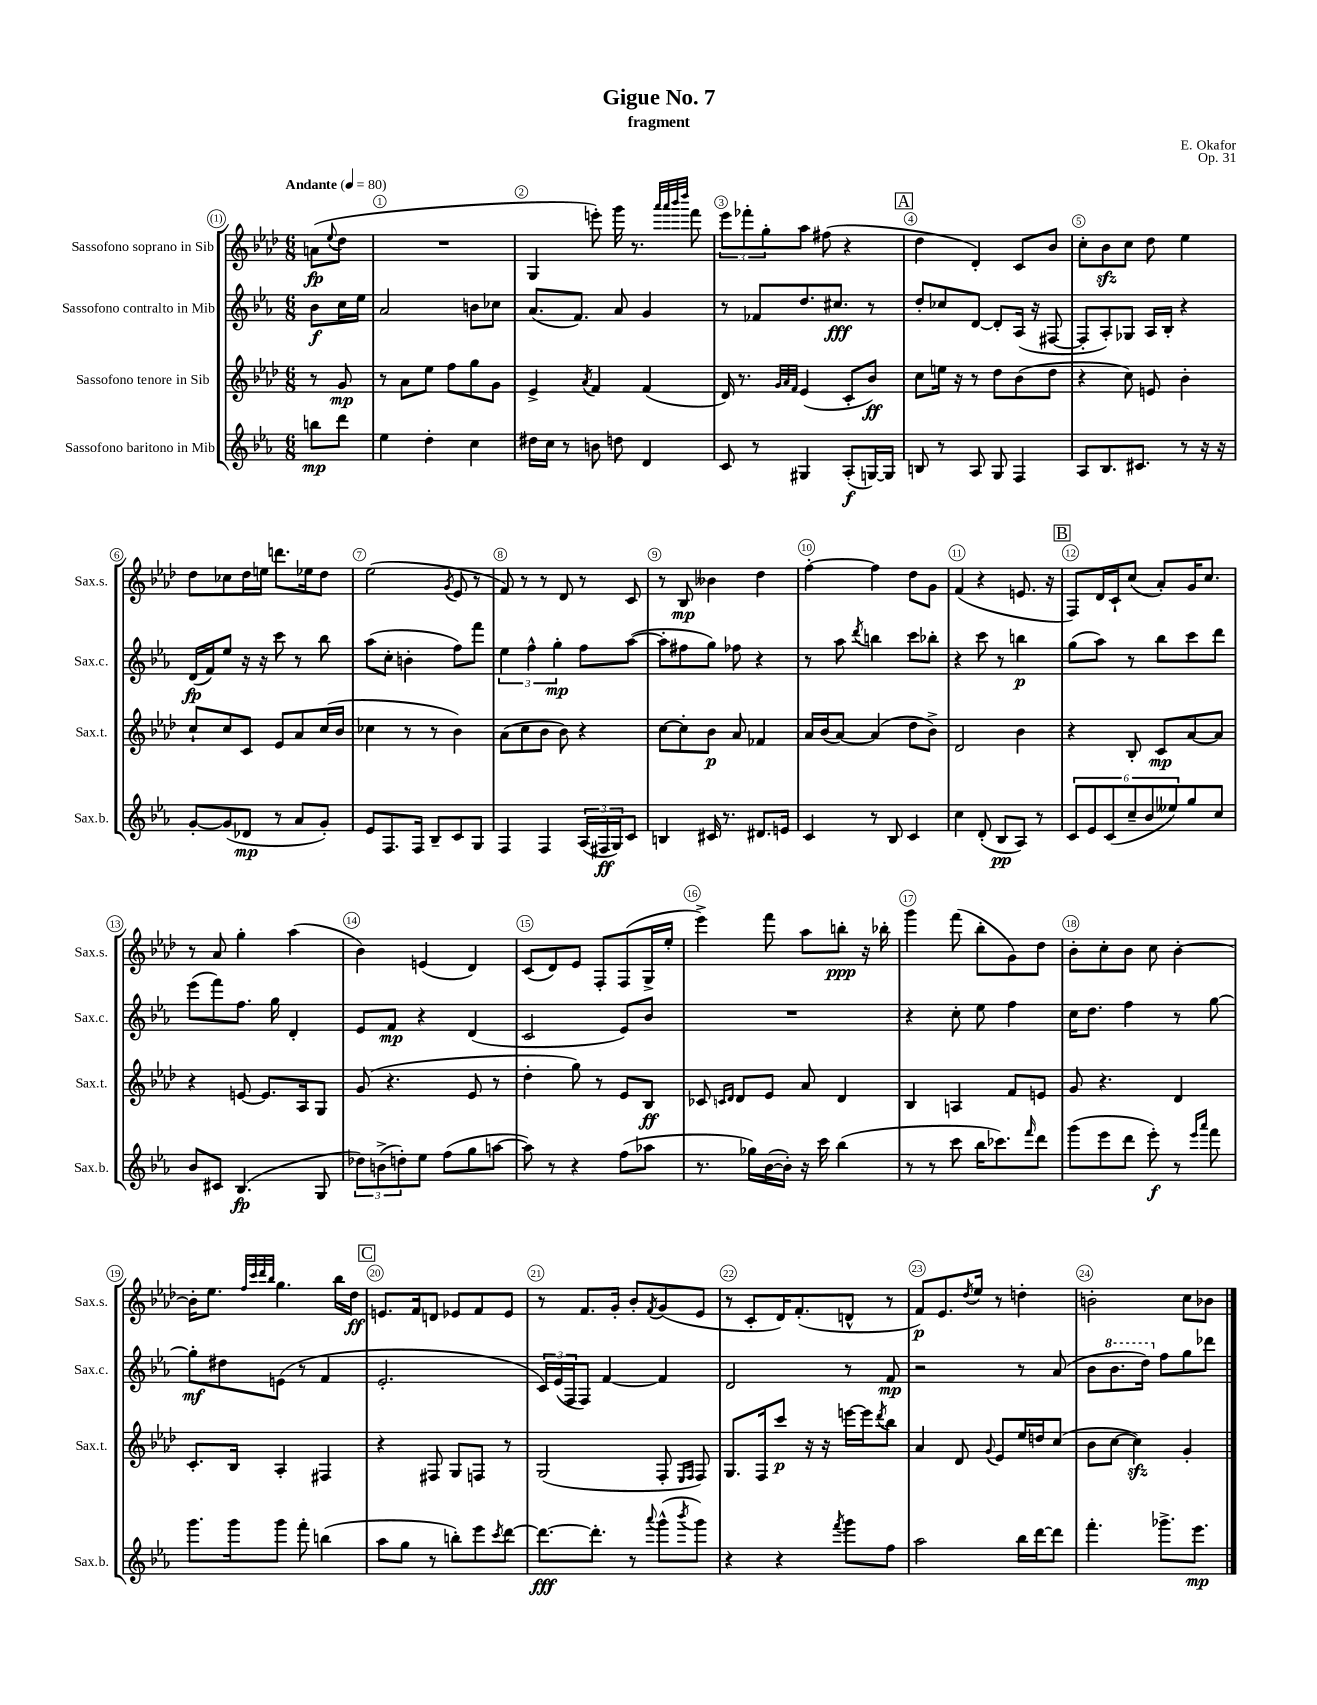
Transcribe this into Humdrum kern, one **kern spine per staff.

**kern	**dynam	**kern	**dynam	**kern	**dynam	**kern	**dynam
*part4	*part4	*part3	*part3	*part2	*part2	*part1	*part1
*staff4	*staff4	*staff3	*staff3	*staff2	*staff2	*staff1	*staff1
*I"Sassofono baritono in Mib	*	*I"Sassofono tenore in Sib	*	*I"Sassofono contralto in Mib	*	*I"Sassofono soprano in Sib	*
*I'Sax.b.	*	*I'Sax.t.	*	*I'Sax.c.	*	*I'Sax.s.	*
*clefG2	*	*clefG2	*	*clefG2	*	*clefG2	*
*k[b-e-a-]	*	*k[b-e-a-d-]	*	*k[b-e-a-]	*	*k[b-e-a-d-]	*
*M6/8	*	*M6/8	*	*M6/8	*	*M6/8	*
*MM80	*	*MM80	*	*MM80	*	*MM80	*
=	=	=	=	=	=	=	=
!	!	!	!	!	!	!LO:TX:a:B:t=Andante	!
8bbn\L	mp	8r	.	8b-\L	f	(8an\L	fp
.	.	.	.	.	.	8qqee-/	.
8ddd\J	.	8g/	mp	16cc\L	.	8dd-\J	.
.	.	.	.	16ee-\JJ	.	.	.
=1	=1	=1	=1	=1	=1	=1	=1
4ee-\	.	8r	.	2a-/	.	2.r	.
.	.	8a-\L	.	.	.	.	.
4dd'\	.	8ee-\J	.	.	.	.	.
.	.	8ff\L	.	.	.	.	.
4cc\	.	8gg\	.	8bn\L	.	.	.
.	.	8g\J	.	8cc-X\J	.	.	.
=2	=2	=2	=2	=2	=2	=2	=2
16dd#X\LL	.	4e-^/	.	(8.a-/L	.	4G/	.
16cc\JJ	.	.	.	.	.	.	.
8r	.	.	.	.	.	.	.
.	.	.	.	8.f/J)	.	.	.
.	.	8qa-/	.	.	.	.	.
8bn\	.	4f/	.	.	.	8eeen'\)	.
8ddn\	.	.	.	8a-/	.	16ggg\	.
.	.	.	.	.	.	8.r	.
4d/	.	(4f/	.	4g/	.	.	.
.	.	.	.	.	.	32qqaaa-/LLL	.
.	.	.	.	.	.	32qqaaa-/	.
.	.	.	.	.	.	32qqbbb-/	.
.	.	.	.	.	.	32qqdddd-/JJJ	.
.	.	.	.	.	.	8fff\	.
=3	=3	=3	=3	=3	=3	=3	=3
8c/	.	16d-/)	.	8r	.	12eee-\L	.
.	.	8.r	.	.	.	.	.
.	.	.	.	.	.	12fff-X'\	.
8r	.	.	.	8f-X/L	.	.	.
.	.	.	.	.	.	12gg'\	.
.	.	32qqg/LLL	.	.	.	.	.
.	.	32qqa-/	.	.	.	.	.
.	.	32qqf/JJJ	.	.	.	.	.
4G#X/	.	(4e-/	.	8.dd/	.	8aa-\J	.
.	.	.	.	.	.	(8ff#X\	.
.	.	.	.	8.cc#X/J	fff	.	.
(8A-'/L	f	8c'/L	.	.	.	4r	.
[16Gn/L)	.	8b-/J)	ff	8r	.	.	.
16G/JJ]	.	.	.	.	.	.	.
!!LO:REH:place=s1:t=A
=4	=4	=4	=4	=4	=4	=4	=4
8Bn/	.	8cc\L	.	8dd'/L	.	4dd-\	.
8r	.	16een\Jk	.	8cc-X/	.	.	.
.	.	16r	.	.	.	.	.
8A-/	.	8r	.	[8d/J	.	4d-'/)	.
8G/	.	8dd-\L	.	8d'/L]	.	.	.
4F/	.	(8b-\	.	(16A-/Jk	.	8c/L	.
.	.	.	.	16r	.	.	.
.	.	8dd-\J	.	[8F#X/	.	8b-/J	.
=5	=5	=5	=5	=5	=5	=5	=5
8A-/L	.	4r	.	8F#'/L]	.	8cc'\L	.
8.B-/	.	.	.	8A-'/)	.	8b-zz\	.
.	.	8cc\)	.	8G-X/J	.	8cc\J	.
8.c#X/J	.	.	.	.	.	.	.
.	.	8en/	.	16A-/LL	.	8dd-\	.
.	.	.	.	16B-'/JJ	.	.	.
8r	.	4b-'\	.	4r	.	4ee-\	.
16r	.	.	.	.	.	.	.
16r	.	.	.	.	.	.	.
!!LO:LB:g=z
=6	=6	=6	=6	=6	=6	=6	=6
[8g'/L	.	8cc`/L	.	(16d/LL	fp	8dd-\L	.
.	.	.	.	16f/J)	.	.	.
(8g/]	.	8cc/	.	8ee-/J	.	8cc-X\	.
8d-X/J	mp	8c/J	.	16r	.	16dd-\L	.
.	.	.	.	16r	.	16een\JJ	.
8r	.	8e-/L	.	8ccc\	.	8.dddn\L	.
8a-/L	.	8a-/	.	8r	.	.	.
.	.	.	.	.	.	16ee-X\k	.
8g'/J)	.	(16cc/L	.	8bb-\	.	8dd-\J	.
.	.	16b-/JJ	.	.	.	.	.
=7	=7	=7	=7	=7	=7	=7	=7
8e-/L	.	4cc-X\	.	(8aa-\L	.	(2ee-\	.
8.F/	.	.	.	8cc'\J	.	.	.
.	.	8r	.	4bn'\	.	.	.
16F/Jk	.	.	.	.	.	.	.
8B-~/L	.	8r	.	.	.	.	.
.	.	.	.	.	.	8qg/	.
8c/	.	4b-\)	.	8ff\L)	.	8e-/	.
8G/J	.	.	.	8fff\J	.	8r	.
=8	=8	=8	=8	=8	=8	=8	=8
4F/	.	(8a-\L	.	6ee-\	.	8f/)	.
.	.	8cc\	.	.	.	8r	.
.	.	.	.	6ff^^\	.	.	.
4F/	.	8b-\J	.	.	.	8r	.
.	.	.	.	6gg'\	mp	.	.
.	.	8b-\)	.	.	.	8d-/	.
(24A-/LL	.	4r	.	8ff\L	.	8r	.
24F#X/	ff	.	.	.	.	.	.
24G/J)	.	.	.	.	.	.	.
8c/J	.	.	.	([8aa-\J	.	8c/	.
=9	=9	=9	=9	=9	=9	=9	=9
4Bn/	.	[8cc\L	.	8aa-'\L]	.	8r	.
.	.	8cc'\]	.	8ff#X\	.	8B-/	mp
16c#X/	.	8b-\J	p	8gg\J)	.	4b--X\	.
8.r	.	.	.	.	.	.	.
.	.	8a-/	.	8ff-X\	.	.	.
8.d#X/L	.	4f-X/	.	4r	.	4dd-\	.
16en/Jk	.	.	.	.	.	.	.
=10	=10	=10	=10	=10	=10	=10	=10
4c/	.	16a-/LL	.	8r	.	[4ff'\	.
.	.	(16b-/J	.	.	.	.	.
.	.	[8a-/J)	.	8aa-\	.	.	.
.	.	.	.	8qddd/	.	.	.
8r	.	(4a-/]	.	4bbn\	.	4ff\]	.
8B-/	.	.	.	.	.	.	.
4c/	.	8dd-\L	.	8ccc\L	.	8dd-\L	.
.	.	8b-^\J)	.	8bb-X'\J	.	8g\J	.
=11	=11	=11	=11	=11	=11	=11	=11
4cc\	.	2d-/	.	4r	.	(4f/	.
(8d'/	.	.	.	8ccc\	.	4r	.
8B-/L	pp	.	.	8r	.	.	.
8A-/J)	.	4b-\	.	4bbn\	p	8.en/	.
8r	.	.	.	.	.	.	.
.	.	.	.	.	.	16r	.
!!LO:REH:place=s1:t=B
=12	=12	=12	=12	=12	=12	=12	=12
12c/L	.	4r	.	(8gg\L	.	8F/L)	.
12e-/	.	.	.	.	.	.	.
.	.	.	.	8aa-\J)	.	16d-/L	.
(12c/	.	.	.	.	.	.	.
.	.	.	.	.	.	16c`/J	.
12cc~/	.	8B-'/	.	8r	.	(8cc/J	.
12b-/	.	.	.	.	.	.	.
.	.	8c/L	mp	8bb-\L	.	8a-'/L)	.
12ee--X/)	.	.	.	.	.	.	.
8gg/	.	[8a-/	.	8ccc\	.	16g/K	.
.	.	.	.	.	.	8.cc/J	.
8cc/J	.	8a-/J]	.	8ddd\J	.	.	.
!!LO:LB:g=z
=13	=13	=13	=13	=13	=13	=13	=13
8b-/L	.	4r	.	(8eee-\L	.	8r	.
8c#X/J	.	.	.	8fff\)	.	8a-/	.
(4.B-/	fp	[8en/	.	8.ff\J	.	4gg'\	.
.	.	8.e/L]	.	.	.	.	.
.	.	.	.	16gg\	.	.	.
.	.	.	.	4d'/	.	(4aa-\	.
.	.	16A-/k	.	.	.	.	.
8G/	.	8G/J	.	.	.	.	.
=14	=14	=14	=14	=14	=14	=14	=14
12dd-X\L)	.	(8g/	.	8e-/L	.	4b-\)	.
(12bn^\	.	.	.	.	.	.	.
.	.	4.r	.	8f/J	mp	.	.
12ddn'\)	.	.	.	.	.	.	.
8ee-\J	.	.	.	4r	.	(4en/	.
(8ff\L	.	.	.	.	.	.	.
8gg\	.	8e-/	.	(4d/	.	4d-/)	.
[8aan\J	.	8r	.	.	.	.	.
=15	=15	=15	=15	=15	=15	=15	=15
8aa\])	.	4dd-'\	.	2c/	.	(8c/L	.
8r	.	.	.	.	.	8d-/)	.
4r	.	8gg\)	.	.	.	8e-/J	.
.	.	8r	.	.	.	8F'/L	.
(8ff\L	.	8e-/L	.	8e-/L)	.	(8F/	.
8aa-X\J	.	8B-/J	ff	8b-/J	.	16G^/L	.
.	.	.	.	.	.	16ee-'/JJ	.
=16	=16	=16	=16	=16	=16	=16	=16
8.r	.	8c-X/	.	2.r	.	4eee-^\)	.
.	.	16qqcn/LL	.	.	.	.	.
.	.	16qqd-/JJ	.	.	.	.	.
.	.	8d-/L	.	.	.	.	.
16gg-X\LL)	.	.	.	.	.	.	.
([16b-\	.	8e-/J	.	.	.	8fff\	.
16b-'\JJ])	.	.	.	.	.	.	.
16r	.	8a-/	.	.	.	8aa-\L	.
16ccc\	.	.	.	.	.	.	.
(4bb-\	.	4d-/	.	.	.	8bbn'\J	ppp
.	.	.	.	.	.	16r	.
.	.	.	.	.	.	16bb-X'\	.
=17	=17	=17	=17	=17	=17	=17	=17
8r	.	4B-/	.	4r	.	4ggg\	.
8r	.	.	.	.	.	.	.
8ccc\	.	4An/	.	8cc'\	.	(8fff\	.
16bb-\KL	.	.	.	8ee-\	.	8bb-'\L	.
8.ccc-X\)	.	.	.	.	.	.	.
.	.	8f/L	.	4ff\	.	8g\)	.
16qqfff/	.	.	.	.	.	.	.
8ddd\J	.	8en/J	.	.	.	8dd-\J	.
=18	=18	=18	=18	=18	=18	=18	=18
(8ggg\L	.	8g/	.	16cc\KL	.	8b-'\L	.
.	.	.	.	8.dd\J	.	.	.
8eee-\	.	4.r	.	.	.	8cc'\	.
8ddd\J	.	.	.	4ff\	.	8b-\J	.
8eee-'\)	f	.	.	.	.	8cc\	.
8r	.	4d-/	.	8r	.	[4b-'\	.
16qqeee-/LL	.	.	.	.	.	.	.
16qqaaa-/JJ	.	.	.	.	.	.	.
8fff\	.	.	.	[8gg\	.	.	.
!!LO:LB:g=z
=19	=19	=19	=19	=19	=19	=19	=19
8.ggg\L	.	8.c'/L	.	8gg'\L]	mf	16b-'\KL]	.
.	.	.	.	.	.	8.ee-\J	.
.	.	.	.	8dd#X\	.	.	.
16ggg\k	.	16B-/Jk	.	.	.	.	.
.	.	.	.	.	.	32qqff/LLL	.
.	.	.	.	.	.	32qqccc/	.
.	.	.	.	.	.	32qqddd-/	.
.	.	.	.	.	.	32qqbb-/JJJ	.
8ggg\J	.	4A-'/	.	(8en\J	.	4.gg\	.
8fff'\	.	.	.	8r	.	.	.
(4bbn\	.	4F#X/	.	4f/	.	.	.
.	.	.	.	.	.	16bb-\LL	.
.	.	.	.	.	.	16dd-\JJ	ff
!!LO:REH:place=s1:t=C
=20	=20	=20	=20	=20	=20	=20	=20
8aa-\L	.	4r	.	2.e-'/	.	8.en/L	.
8gg\J	.	.	.	.	.	.	.
.	.	.	.	.	.	16f/k	.
8r	.	8F#X/	.	.	.	8dn/J	.
8bbn'\L)	.	8G/L	.	.	.	8e-X/L	.
8eee-\	.	8Fn/J	.	.	.	8f/	.
8qccc/	.	.	.	.	.	.	.
[8ddd\J	.	8r	.	.	.	8e-/J	.
=21	=21	=21	=21	=21	=21	=21	=21
8.ddd\L_	fff	(2G/	.	24c/LL)	.	8r	.
.	.	.	.	(24e-/	.	.	.
.	.	.	.	24F/J	.	.	.
.	.	.	.	8F/J)	.	8.f/L	.
8.ddd'\J]	.	.	.	.	.	.	.
.	.	.	.	[4f/	.	.	.
.	.	.	.	.	.	16g'/Jk	.
8r	.	.	.	.	.	8b-'/L	.
8qqaaa-/	.	.	.	.	.	8qf/	.
(8ggg^^\L	.	8F'/	.	4f/]	.	(8g/	.
.	.	16qqE-/LL	.	.	.	.	.
8qbbb-/	.	16qqF/JJ	.	.	.	.	.
8ggg\J)	.	8F/)	.	.	.	8e-/J	.
=22	=22	=22	=22	=22	=22	=22	=22
4r	.	8.G/L	.	2d/	.	8r	.
.	.	.	.	.	.	8c'/L	.
.	.	16F/k	.	.	.	.	.
4r	.	8ccc/J	p	.	.	16d-/K)	.
.	.	.	.	.	.	(8.f'/	.
.	.	16r	.	.	.	.	.
.	.	16r	.	.	.	.	.
8qfff/	.	.	.	.	.	.	.
8ggg\L	.	[16eeen\LL	.	8r	.	8dn^^/J	.
.	.	16eee\J]	.	.	.	.	.
.	.	8qddd-/	.	.	.	.	.
8ff\J	.	8bb-\J	.	8f/	mp	8r	.
=23	=23	=23	=23	=23	=23	=23	=23
2aa-\	.	4a-/	.	2r	.	8f/L)	p
.	.	.	.	.	.	8.e-/	.
.	.	8d-/	.	.	.	.	.
.	.	.	.	.	.	8qdd-/	.
.	.	.	.	.	.	16ee-/Jk	.
.	.	8qqg/	.	.	.	.	.
.	.	8e-/L	.	.	.	8r	.
16bb-\LL	.	16ee-/L	.	8r	.	4ddn'\	.
[16ddd\J	.	16ddn/J	.	.	.	.	.
8ddd\J]	.	(8cc/J	.	(8a-/	.	.	.
=24	=24	=24	=24	=24	=24	=24	=24
4.fff'\	.	8b-\L	.	8b-\L	.	2bn'\	.
*	*	*	*	*8va	*	*	*
.	.	[8cc\J	.	8.bb-\	.	.	.
.	.	4cczz\])	.	.	.	.	.
.	.	.	.	16ddd\Jk)	.	.	.
*	*	*	*	*X8va	*	*	*
8.ggg-X^\L	.	.	.	8ff\L	.	.	.
.	.	4g'/	.	8gg\	.	8cc\L	.
8.eee-\J	mp	.	.	.	.	.	.
.	.	.	.	8ddd-X\J	.	8b-X\J	.
==	==	==	==	==	==	==	==
*-	*-	*-	*-	*-	*-	*-	*-
